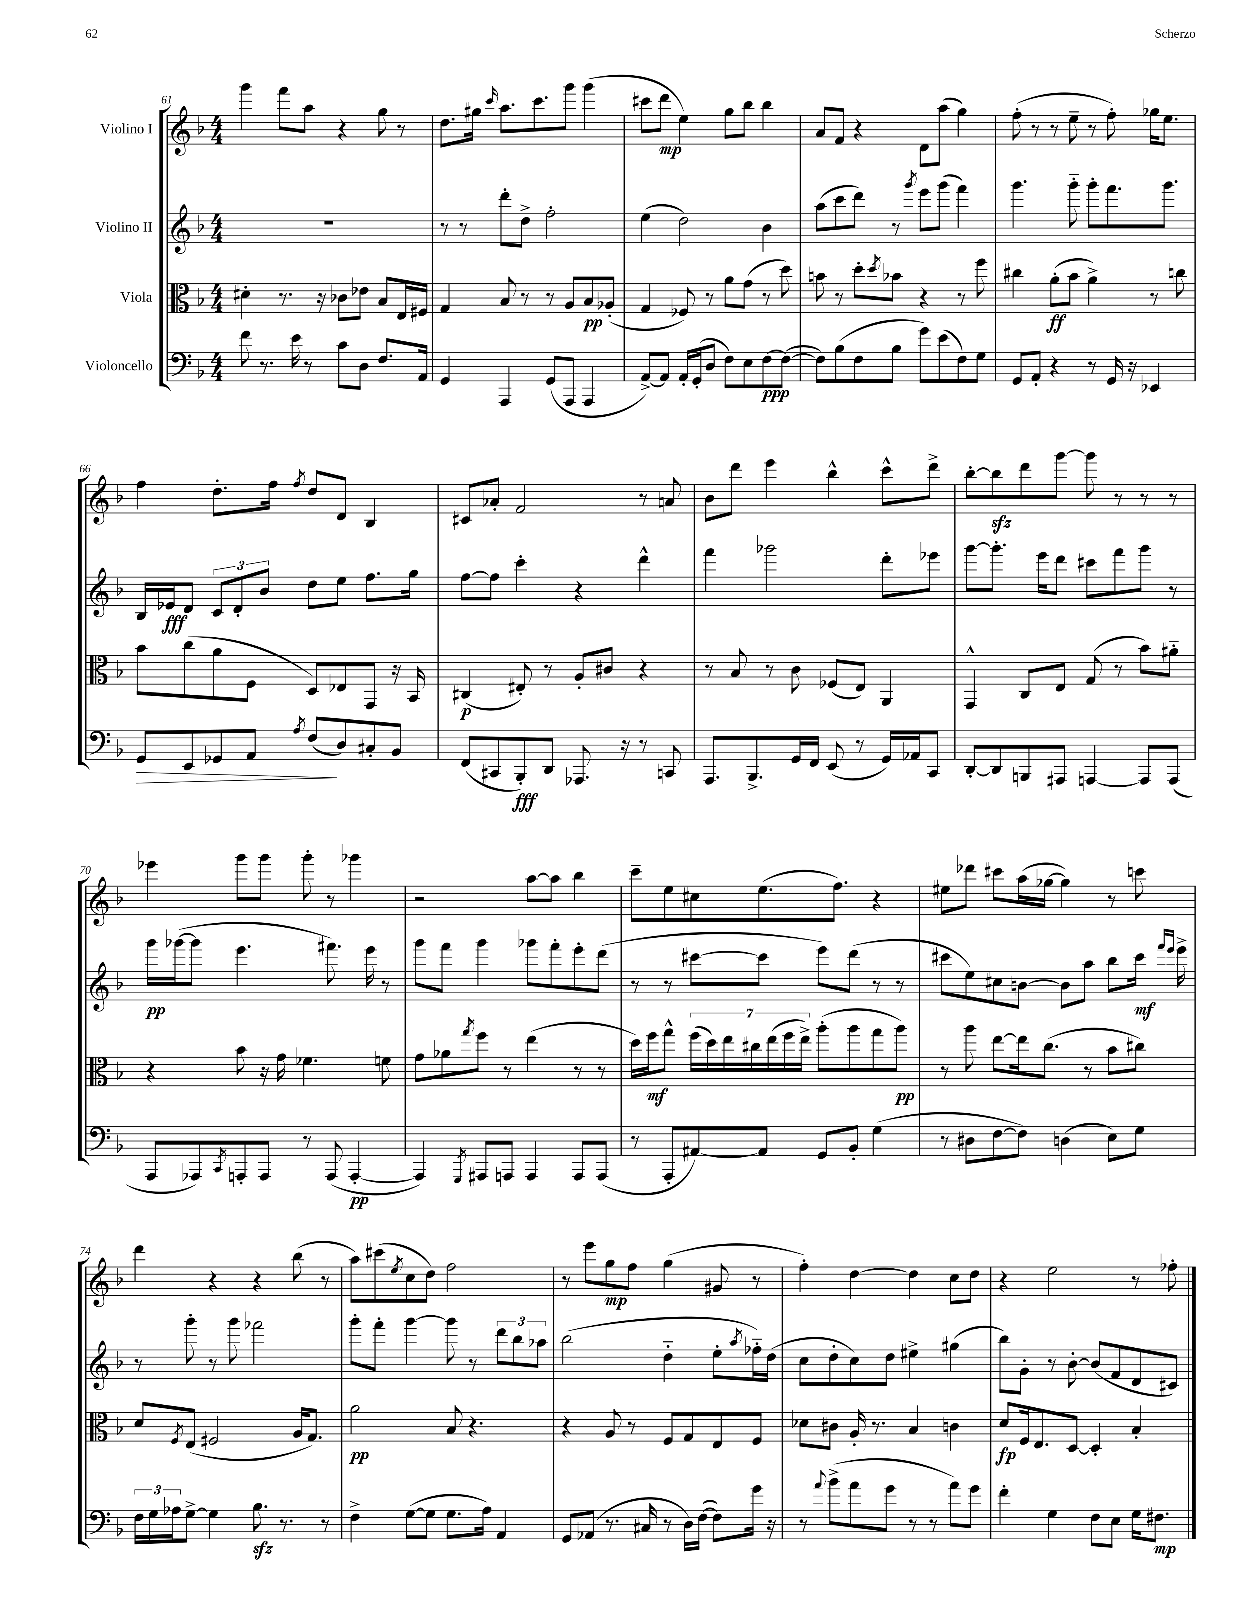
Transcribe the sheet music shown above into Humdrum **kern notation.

**kern	**dynam	**kern	**dynam	**kern	**dynam	**kern	**dynam
*part4	*part4	*part3	*part3	*part2	*part2	*part1	*part1
*staff4	*staff4	*staff3	*staff3	*staff2	*staff2	*staff1	*staff1
*I"Violoncello	*	*I"Viola	*	*I"Violino II	*	*I"Violino I	*
*clefF4	*	*clefC3	*	*clefG2	*	*clefG2	*
*k[b-]	*	*k[b-]	*	*k[b-]	*	*k[b-]	*
*M4/4	*	*M4/4	*	*M4/4	*	*M4/4	*
=61	=61	=61	=61	=61	=61	=61	=61
8f\	.	4d#X'\	.	1r	.	4ggg\	.
8.r	.	.	.	.	.	.	.
.	.	8.r	.	.	.	8fff\L	.
16e\	.	.	.	.	.	.	.
8r	.	.	.	.	.	8aa\J	.
.	.	16r	.	.	.	.	.
8c\L	.	8c-X\L	.	.	.	4r	.
8D\J	.	8e-X\J	.	.	.	.	.
8.F/L	.	8B-/L	.	.	.	8gg\	.
.	.	16E/L	.	.	.	8r	.
16AA/Jk	.	16F#X/JJ	.	.	.	.	.
=62	=62	=62	=62	=62	=62	=62	=62
4GG/	.	4G/	.	8r	.	8.dd\L	.
.	.	.	.	8r	.	.	.
.	.	.	.	.	.	16gg#X\Jk	.
.	.	.	.	.	.	16qqccc/	.
4AAA/	.	8B-/	.	8ddd'\L	.	8.aa\L	.
.	.	8r	.	8dd^\J	.	.	.
.	.	.	.	.	.	8.ccc\	.
(8GG/L	.	8r	.	2ff'\	.	.	.
8AAA/J	.	8A/L	.	.	.	8ggg\J	.
4AAA/	.	8B-/	pp	.	.	(4ggg\	.
.	.	(8A-X'/J	.	.	.	.	.
=63	=63	=63	=63	=63	=63	=63	=63
[8AA^/L)	.	4G/	.	(4ee\	.	8ccc#X\L	.
8AA/J]	.	.	.	.	.	8ddd\J	mp
16AA'/LL	.	8F-X/)	.	2dd\)	.	4ee\)	.
(16GG'/J	.	.	.	.	.	.	.
8D/J	.	8r	.	.	.	.	.
8F\L)	.	8a\L	.	.	.	8gg\L	.
8E\	.	(8g\J	.	.	.	8bb-\J	.
[8F\	ppp	8r	.	4b-\	.	4bb-\	.
(8F\J_	.	8dd\)	.	.	.	.	.
=64	=64	=64	=64	=64	=64	=64	=64
8F\L])	.	8bn\	.	(8aa\L	.	8a/L	.
(8B-\	.	8r	.	8ccc\	.	8f/J	.
8F\	.	8dd'\L	.	8ddd\J)	.	4r	.
.	.	8qdd/	.	.	.	.	.
8B-\J	.	8b-X\J	.	8r	.	.	.
.	.	.	.	8qggg/	.	.	.
8g\L)	.	4r	.	8eee\L	.	8d\L	.
(8e\	.	.	.	(8ggg\J	.	(8aa\J	.
8F\)	.	8r	.	4fff\)	.	4gg\)	.
8G\J	.	8ff\	.	.	.	.	.
=65	=65	=65	=65	=65	=65	=65	=65
8GG/L	.	4cc#X\	.	4.ggg\	.	(8ff'\	.
8AA'/J	.	.	.	.	.	8r	.
4r	.	(8a'\L	ff	.	.	8r	.
.	.	8b-\J	.	8ggg\	.	8ee~\	.
8r	.	4a^\)	.	8ggg'\L	.	8r	.
16GG/	.	.	.	8.fff\	.	8ff'\)	.
16r	.	.	.	.	.	.	.
4EE-X/	.	8r	.	.	.	16gg-X\KL	.
.	.	.	.	8.ggg\J	.	8.ee\J	.
.	.	8ccn\	.	.	.	.	.
!!LO:LB:g=z
=66	=66	=66	=66	=66	=66	=66	=66
!	!LO:HP:b	!	!	!	!	!	!
8GG/L	>	8b-\L	.	16B-/LL	.	4ff\	.
.	.	.	.	16e-X/J	fff	.	.
8EE/	.	(8cc\	.	8d/J	.	.	.
8GG-X/	.	8a\	.	12c/L	.	8.dd'\L	.
.	.	.	.	12d'/	.	.	.
8AA/J	.	8F\J	.	.	.	.	.
.	.	.	.	12b-/J	.	.	.
.	.	.	.	.	.	16ff\Jk	.
8qA/	.	.	.	.	.	8qff/	.
(8F/L	.	8D/L)	.	8dd\L	.	8dd/L	.
8D/)	]	8E-X/	.	8ee\J	.	8d/J	.
8C#X'/	.	8GG/J	.	8.ff\L	.	4B-/	.
8BB-/J	.	16r	.	.	.	.	.
.	.	16BB-/	.	16gg\Jk	.	.	.
=67	=67	=67	=67	=67	=67	=67	=67
(8FF/L	.	(4C#X/	p	[8ff\L	.	8c#X/L	.
8CC#X/	.	.	.	8ff\J]	.	8a-X'/J	.
8BBB-'/)	fff	8E#X'/)	.	4ccc'\	.	2f/	.
8DD/J	.	8r	.	.	.	.	.
8.AAA-X/	.	8A'/L	.	4r	.	.	.
.	.	8c#X/J	.	.	.	.	.
16r	.	.	.	.	.	.	.
8r	.	4r	.	4ddd^^\	.	8r	.
8CCn/	.	.	.	.	.	8an/	.
=68	=68	=68	=68	=68	=68	=68	=68
8.AAA/L	.	8r	.	4fff\	.	8b-\L	.
.	.	8B-/	.	.	.	8ddd\J	.
8.BBB-^/	.	.	.	.	.	.	.
.	.	8r	.	2ggg-X\	.	4eee\	.
16GG/L	.	8c\	.	.	.	.	.
16FF/JJ	.	.	.	.	.	.	.
(8EE/	.	(8F-X/L	.	.	.	4bb-^^\	.
8r	.	8E/J)	.	.	.	.	.
16GG/LL)	.	4AA/	.	8ddd'\L	.	8ccc^^\L	.
16AA-X/J	.	.	.	.	.	.	.
8CC/J	.	.	.	8eee-X\J	.	8ddd^\J	.
=69	=69	=69	=69	=69	=69	=69	=69
[8DD'/L	.	4GG^^/	.	[8ggg\L	.	[8bb-'\L	.
8DD/]	.	.	.	8.ggg'\J]	.	8bb-zz\]	.
8BBBn/	.	8C/L	.	.	.	8ddd\	.
.	.	.	.	16eee\KL	.	.	.
8AAA#X/J	.	8E/J	.	8ddd\J	.	[8ggg\J	.
[4AAAn/	.	(8G/	.	8ccc#X\L	.	8ggg\]	.
.	.	8r	.	8fff\	.	8r	.
8AAA/L]	.	8b-\L)	.	8ggg\J	.	8r	.
(8AAA/J	.	8a#X\J	.	8r	.	8r	.
!!LO:LB:g=z
=70	=70	=70	=70	=70	=70	=70	=70
8AAA/L	.	4r	.	16ggg\LL	pp	4eee-X\	.
.	.	.	.	([16ggg-X\J	.	.	.
8AAA-X/)	.	.	.	8ggg-\J]	.	.	.
8qCC/	.	.	.	.	.	.	.
8AAAn'/	.	8b-\	.	4.eee\	.	8ggg\L	.
8AAA/J	.	16r	.	.	.	8ggg\J	.
.	.	16g\	.	.	.	.	.
8r	.	4.f-X\	.	.	.	8ggg'\	.
(8AAA/	.	.	.	8.fff#X\)	.	8r	.
[4AAA'/	pp	.	.	.	.	4ggg-X\	.
.	.	.	.	16eee\	.	.	.
.	.	8fn\	.	8r	.	.	.
=71	=71	=71	=71	=71	=71	=71	=71
4AAA/])	.	8g\L	.	8ggg\L	.	2r	.
.	.	8a-X\	.	8fff\J	.	.	.
8qGGG/	.	8qgg/	.	.	.	.	.
8AAA#X/L	.	8ff\J	.	4ggg\	.	.	.
8AAAn/J	.	8r	.	.	.	.	.
4AAA/	.	(4ee\	.	8ggg-X\L	.	[8aa\L	.
.	.	.	.	8fff'\	.	8aa\J]	.
8AAA/L	.	8r	.	8eee'\	.	4bb-\	.
(8AAA/J	.	8r	.	(8ddd\J	.	.	.
=72	=72	=72	=72	=72	=72	=72	=72
8r	.	16dd\LL)	.	8r	.	8ccc~\L	.
.	.	16ff\J	mf	.	.	.	.
8AAA'/L	.	8gg^^\J	.	8r	.	8ee\	.
[8AA#X/)	.	(28ff\LL	.	[8ccc#X\L	.	8cc#X\	.
.	.	28dd\)	.	.	.	.	.
.	.	28ee\	.	.	.	.	.
.	.	28cc#X\	.	.	.	.	.
8AA#/J]	.	.	.	8ccc#\J]	.	(8.ee\	.
.	.	(28ee\	.	.	.	.	.
.	.	28ff\	.	.	.	.	.
.	.	28ee^\JJ)	.	.	.	.	.
8GG/L	.	(8aa'\L	.	8eee\L)	.	.	.
.	.	.	.	.	.	8.ff\J)	.
8BB-'/J	.	8aa\	.	(8ddd\J	.	.	.
(4G\	.	8gg\	.	8r	.	4r	.
.	.	8aa\J)	pp	8r	.	.	.
=73	=73	=73	=73	=73	=73	=73	=73
8r	.	8r	.	8ccc#X\L	.	8ee#X\L	.
8D#X\L	.	8aa\	.	8ee\)	.	8ddd-X\J	.
[8F\	.	[8ee\L	.	8cc#X\	.	8ccc#X\L	.
8F\J])	.	16ee\k]	.	[8bn\J	.	(16aa\L	.
.	.	(8.cc\J	.	.	.	[16gg-X\JJ	.
(4Dn\	.	.	.	8b\L]	.	4gg-\])	.
.	.	8r	.	8aa\J	.	.	.
8E\L)	.	8b-\L	.	8bb-\L	.	8r	.
8G\J	.	8cc#X\J)	.	16ccc#\Jk	mf	8cccn\	.
.	.	.	.	16qqfff/LL	.	.	.
.	.	.	.	16qqeee/JJ	.	.	.
.	.	.	.	16eee^\	.	.	.
!!LO:LB:g=z
=74	=74	=74	=74	=74	=74	=74	=74
24F\LL	.	8d/L	.	8r	.	4ddd\	.
24G\	.	.	.	.	.	.	.
24A-X\J	.	.	.	.	.	.	.
.	.	8qF/	.	.	.	.	.
[8G^\J	.	(8E/J	.	8ggg'\	.	.	.
4G\]	.	2F#X/	.	8r	.	4r	.
.	.	.	.	8ggg\	.	.	.
8.B-zz\	.	.	.	2fff-X\	.	4r	.
8.r	.	.	.	.	.	.	.
.	.	16A/KL	.	.	.	(8bb-\	.
.	.	8.G/J)	.	.	.	.	.
8r	.	.	.	.	.	8r	.
=75	=75	=75	=75	=75	=75	=75	=75
4F^\	.	2a\	pp	8ggg'\L	.	8aa\L)	.
.	.	.	.	8fff'\J	.	(8ccc#X\	.
.	.	.	.	.	.	8qee/	.
([8G\L	.	.	.	[4ggg\	.	8cc\	.
8G\J]	.	.	.	.	.	8dd\J)	.
8.G\L	.	8B-/	.	8ggg\]	.	2ff\	.
.	.	4.r	.	8r	.	.	.
16A\Jk)	.	.	.	.	.	.	.
4AA/	.	.	.	12ddd\L	.	.	.
.	.	.	.	12bb-\	.	.	.
.	.	.	.	12aa-X\J	.	.	.
=76	=76	=76	=76	=76	=76	=76	=76
8GG/L	.	4r	.	(2bb-\	.	8r	.
(8AA-X/J	.	.	.	.	.	8eee\L	.
8.r	.	8A/	.	.	.	8gg\	mp
.	.	8r	.	.	.	8ff\J	.
16C#X/	.	.	.	.	.	.	.
8r	.	8F/L	.	4dd\	.	(4gg\	.
16D\LL)	.	8G/	.	.	.	.	.
([16F\JJ	.	.	.	.	.	.	.
8F\L])	.	8E/	.	8ee'\L	.	8g#X/	.
.	.	.	.	8qaa/	.	.	.
16g\Jk	.	8F/J	.	16ff-X\L)	.	8r	.
16r	.	.	.	(16dd\JJ	.	.	.
=77	=77	=77	=77	=77	=77	=77	=77
8r	.	8d-X\L	.	8cc\L	.	4ff'\)	.
8qqa/	.	.	.	.	.	.	.
(8b-^\L	.	8c#X\J	.	8dd'\	.	.	.
8a\	.	16A'/	.	8cc\)	.	[4dd\	.
.	.	8.r	.	.	.	.	.
8g\J	.	.	.	8dd\J	.	.	.
8r	.	4B-/	.	4ee#X^\	.	4dd\]	.
8r	.	.	.	.	.	.	.
8a\L)	.	4cn\	.	(4gg#X\	.	8cc\L	.
8g\J	.	.	.	.	.	8dd\J	.
=78	=78	=78	=78	=78	=78	=78	=78
4f'\	.	8d/L	fp	8bb-\L)	.	4r	.
.	.	16F/k	.	8g'\J	.	.	.
.	.	8.E/	.	.	.	.	.
4G\	.	.	.	8r	.	2ee\	.
.	.	[8D/J	.	[8b-'\	.	.	.
8F\L	.	4D'/]	.	(8b-/L]	.	.	.
8E\J	.	.	.	8f/	.	.	.
16G\KL	.	4B-'/	.	8d/	.	8r	.
8.F#X\J	mp	.	.	.	.	.	.
.	.	.	.	8c#X/J)	.	8ff-X'\	.
==	==	==	==	==	==	==	==
*-	*-	*-	*-	*-	*-	*-	*-
